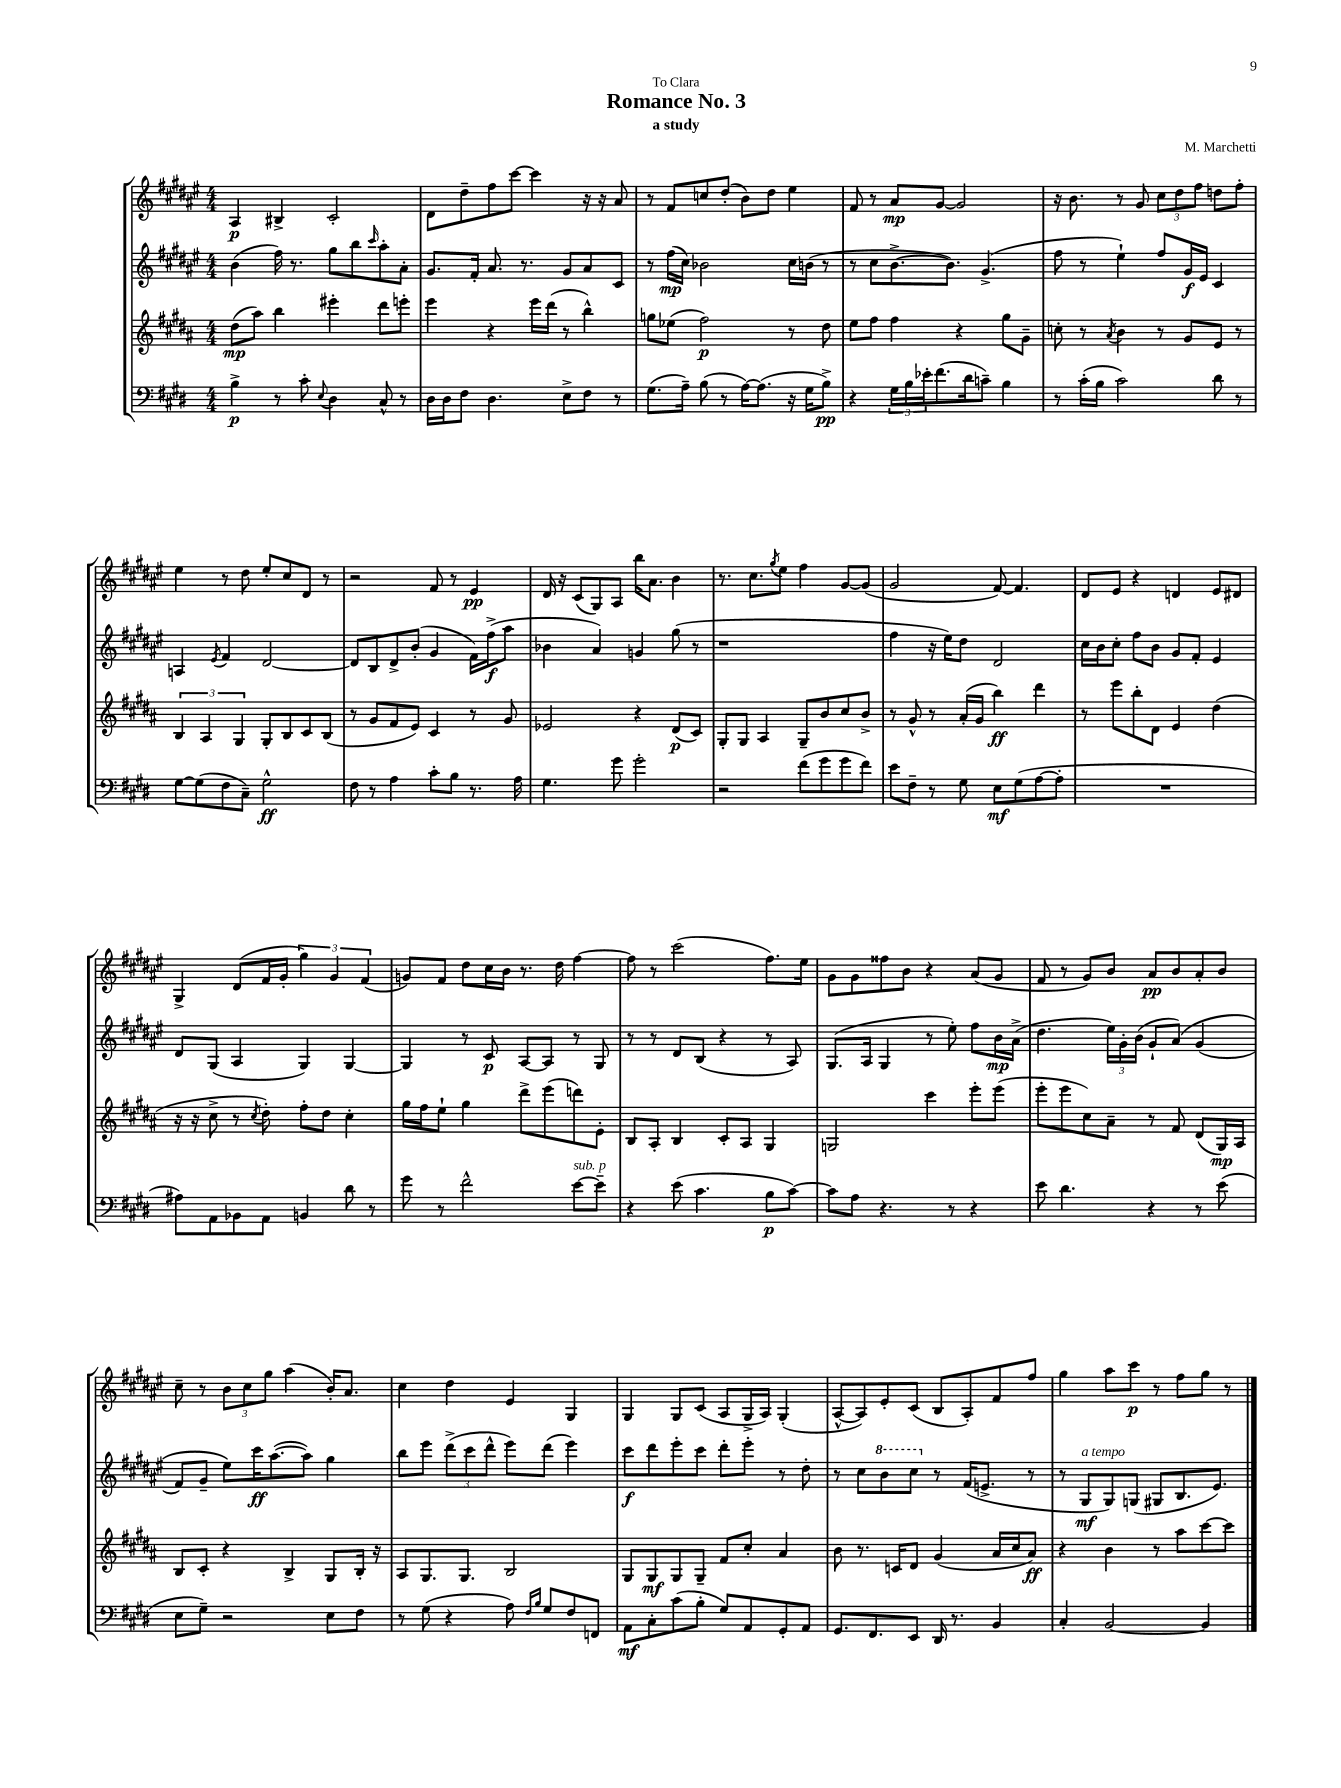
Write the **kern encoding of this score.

**kern	**kern	**kern	**kern
*staff4	*staff3	*staff2	*staff1
*clefF4	*clefG2	*clefG2	*clefG2
*k[f#c#g#d#]	*k[f#c#g#d#a#]	*k[f#c#g#d#a#e#]	*k[f#c#g#d#a#e#]
*M4/4	*M4/4	*M4/4	*M4/4
4B^	(8dd#	(4b	4A#
.	8aa#)	.	.
8r	4bb	16ff#)	4B#^
.	.	8.r	.
8c#'	.	.	.
8qqE	.	.	.
4D#	4eee#'	8gg#	2c#'
.	.	8bb	.
.	.	16qqccc#	.
8C#^^	8ddd#	8aa#'	.
8r	8eee'	8a#'	.
=	=	=	=
16D#	4eee	8.g#	8d#
16D#	.	.	.
8F#	.	.	8dd#~
.	.	16f#'	.
4.D#	4r	8.a#	8ff#
.	.	.	[8ccc#
.	.	8.r	.
.	16eee	.	4ccc#]
.	(16ddd#	.	.
8E^	8r	8g#	.
8F#	4bb^^)	8a#	16r
.	.	.	16r
8r	.	8c#	8a#
=	=	=	=
(8.G#	8gg	8r	8r
.	(8ee-	(16ff#	8f#
16A~)	.	16cc#)	.
(8B	2ff#)	2b-	8cc
8r	.	.	(8dd#'
[16A)	.	.	8b)
(8.A]	.	.	.
.	.	.	8dd#
16r	8r	16cc#	4ee#
16G#	.	(16b	.
8B^)	8dd#	8r	.
=	=	=	=
4r	8ee	8r	8f#
.	8ff#	8cc#	8r
24G#	4ff#	[8.b^	8a#
24B	.	.	.
24e-'	.	.	.
(8.f#	.	.	[8g#
.	.	8.b])	.
.	4r	.	2g#]
16d#	.	.	.
8c~)	.	(4.g#^	.
4B	8gg#	.	.
.	8g#~	.	.
=	=	=	=
8r	8cc'	8ff#	16r
.	.	.	8.b
(16c#'	8r	8r	.
16B	.	.	.
.	8qa#	.	.
2c#)	4b	4ee#`)	8r
.	.	.	8g#
.	8r	8ff#	12cc#
.	.	.	12dd#
.	8g#	16g#	.
.	.	.	12ff#
.	.	16e#	.
8d#	8e	4c#	8dd
8r	8r	.	8ff#'
=	=	=	=
[8G#	6B	4A	4ee#
(8G#]	.	.	.
.	6A#	.	.
.	.	8qe#	.
8F#	.	4f#	8r
.	6G#	.	.
8C#~)	.	.	8dd#
2G#^^	8G#'	[2d#	8ee#'
.	8B	.	8cc#
.	8c#	.	8d#
.	(8B	.	8r
=	=	=	=
8F#	8r	8d#]	2r
8r	8g#	8B	.
4A	8f#	8d#^	.
.	8e)	(8b'	.
8c#'	4c#	4g#	8f#
8B	.	.	8r
8.r	8r	16f#)	4e#
.	.	(16ff#^	.
.	8g#	8aa#	.
16A	.	.	.
=	=	=	=
4.G#	2e-	4b-	16d#
.	.	.	16r
.	.	.	(8c#
.	.	4a#)	8G#)
8g#	.	.	8A#
2g#'	4r	4g	16bb
.	.	.	8.a#
.	(8d#	(8gg#	4b
.	8c#)	8r	.
=	=	=	=
2r	8G#'	1r	8.r
.	8G#	.	.
.	.	.	8.cc#
.	4A#	.	.
.	.	.	8qgg#
.	.	.	8ee#
(8f#	8G#~	.	4ff#
8g#	8b	.	.
8g#	8cc#	.	[8g#
8f#)	8b^	.	(8g#]
=	=	=	=
8e	8r	4ff#	2g#
8F#~	8g#^^	.	.
8r	8r	16r	.
.	.	16ee#)	.
8G#	(16a#'	8dd#	.
.	16g#	.	.
8E	4bb)	2d#	[8f#)
(8G#	.	.	4.f#]
[8A	4ddd#	.	.
8A']	.	.	.
=	=	=	=
1r	8r	16cc#	8d#
.	.	16b	.
.	8eee	8cc#'	8e#
.	8bb'	8ff#	4r
.	8d#	8b	.
.	4e	8g#	4d
.	.	8f#'	.
.	(4dd#	4e#	8e#
.	.	.	8d#
=	=	=	=
8A#)	16r	8d#	4G#^
.	16r	.	.
8AA	8cc#^	(8G#	.
8BB-	8r	4A#	(8d#
.	8qcc#	.	.
8AA	8dd#')	.	16f#
.	.	.	16g#'
4BB	8ff#'	4G#)	6gg#)
.	8dd#	.	.
.	.	.	6g#
8d#	4cc#'	[4G#	.
.	.	.	(6f#
8r	.	.	.
=	=	=	=
8g#	16gg#	4G#]	8g)
.	16ff#	.	.
8r	8ee`	.	8f#
2f#^^	4gg#	8r	8dd#
.	.	8c#	16cc#
.	.	.	16b
.	8ddd#^	[8A#	8.r
.	(8eee	8A#]	.
.	.	.	16dd#
[8e	8ddd)	8r	[4ff#
8e~]	8e'	8G#	.
=	=	=	=
4r	8B	8r	8ff#]
.	8A#'	8r	8r
(8e	4B	8d#	(2ccc#
4.c#	.	(8B	.
.	8c#'	4r	.
.	8A#	.	.
8B	4G#	8r	8.ff#)
[8c#)	.	8A#)	.
.	.	.	16ee#
=	=	=	=
8c#]	2G	(8.G#	8g#
8A	.	.	8g#
.	.	16A#	.
4.r	.	4G#	8ff##
.	.	.	8b
.	4ccc#	8r	4r
8r	.	8ee#')	.
4r	8eee'	8ff#	(8a#
.	(8eee	16b	8g#
.	.	(16a#^	.
=	=	=	=
8e	8eee'	4.dd#	8f#
4.d#	8eee	.	8r
.	8cc#)	.	8g#)
.	8a#~	24ee#)	8b
.	.	24g#'	.
.	.	(24b	.
4r	8r	8g#`	8a#
.	8f#	&(8a#)	8b
8r	(8d#	(4g#	8a#'
(8e	16G#)	.	8b
.	16A#	.	.
=	=	=	=
8E	8B	8f#)	8cc#~
8G#~)	8c#'	8g#~	8r
2r	4r	8ee#&)	12b
.	.	.	12cc#
.	.	16ccc#	.
.	.	.	12gg#
.	.	([8.aa#	.
.	4B^	.	(4aa#
.	.	8aa#])	.
8E	8G#	4gg#	16b')
.	.	.	8.a#
8F#	16B'	.	.
.	16r	.	.
=	=	=	=
8r	8A#	8bb	4cc#
(8G#	8.G#	8eee#	.
4r	.	(12ddd#^	4dd#
.	8.G#	.	.
.	.	12ccc#	.
.	.	12ddd#^^	.
8A)	2B	8eee#)	4e#
16qqF#	.	.	.
16qqB	.	.	.
8G#	.	(8ddd#	.
8F#	.	4eee#)	4G#
8FF	.	.	.
=	=	=	=
8AA	8G#	8ccc#	4G#
8C#'	8G#	8ddd#	.
(8c#	8G#	8eee#'	8G#
8B'	8G#~	8ccc#	(8c#
8G#)	8f#	8ddd#'	8A#
8AA	8cc#'	8eee#'	16G#^
.	.	.	16A#)
8GG#'	4a#	8r	(4G#'
8AA	.	8dd#'	.
=	=	=	=
8.GG#	8b	8r	[8A#^^
.	8.r	8cc#	8A#])
8.FF#	.	.	.
.	.	8bb	8e#'
.	16c	.	.
8EE	8d#	8ccc#	(8c#
16DD#	(4g#	8r	8B
8.r	.	.	.
.	.	(16f#	8A#')
.	.	8.e^	.
4BB	16a#	.	8f#
.	16cc#	.	.
.	8a#)	8r	8ff#
=	=	=	=
4C#'	4r	8r	4gg#
.	.	8G#	.
[2BB	4b	8G#)	8aa#
.	.	(8G	8ccc#
.	8r	8G#	8r
.	8aa#	8.B	8ff#
4BB]	[8ccc#	.	8gg#
.	.	8.e#)	.
.	8ccc#]	.	8r
==	==	==	==
*-	*-	*-	*-
